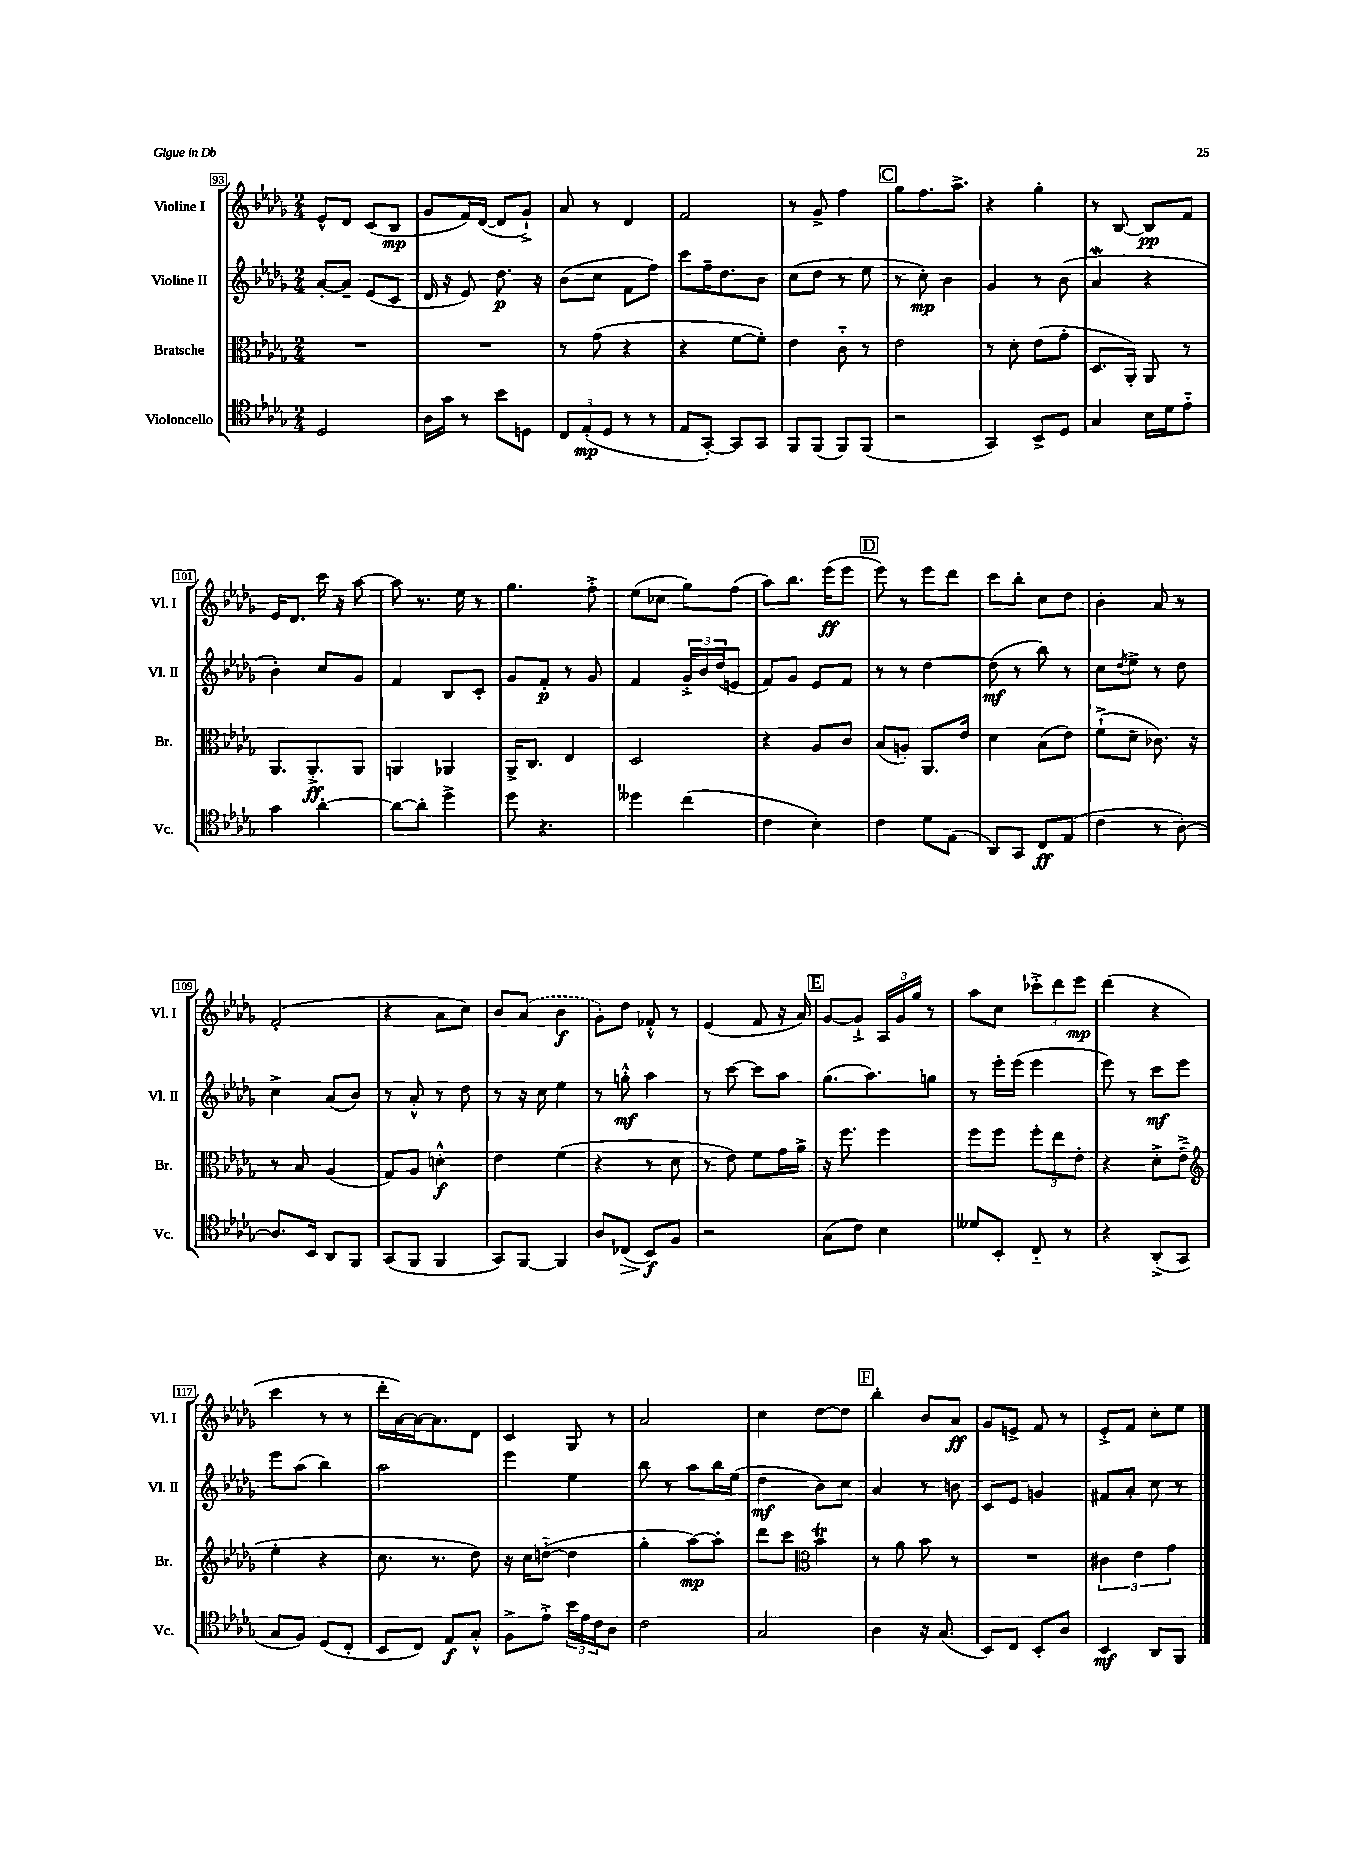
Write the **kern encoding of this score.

**kern	**kern	**kern	**kern
*staff4	*staff3	*staff2	*staff1
*clefC4	*clefC3	*clefG2	*clefG2
*k[b-e-a-d-g-]	*k[b-e-a-d-g-]	*k[b-e-a-d-g-]	*k[b-e-a-d-g-]
*M2/4	*M2/4	*M2/4	*M2/4
2D-	2r	[8a-'	8e-^^
.	.	8a-~]	8d-
.	.	(8e-	(8c
.	.	8c	8B-
=	=	=	=
16A-	2r	16d-	8g-
16g-	.	16r	.
8r	.	8e-)	16f)
.	.	.	([16d-
8b-	.	8.dd-	8d-]
8D	.	.	8g-`^)
.	.	16r	.
=	=	=	=
12C	8r	(8b-	8a-
(12E-'	.	.	.
.	(8g-	8cc	8r
12D-	.	.	.
8r	4r	8f	4d-
8r	.	8ff)	.
=	=	=	=
8E-	4r	8ccc	2f
[8GG-')	.	16ff~	.
.	.	8.dd-	.
8GG-]	[8f	.	.
8GG-	8f'])	8b-	.
=	=	=	=
8FF	4e-	(8cc	8r
(8FF	.	8dd-	8g-^
8FF)	8c'~	8r	4ff
(8FF	8r	8ee-	.
=	=	=	=
2r	2e-	8r	8gg-
.	.	8cc')	8.ff
.	.	4b-	.
.	.	.	8.aa-^
=	=	=	=
4GG-)	8r	4g-	4r
.	8d-'	.	.
8BB-^	(8e-	8r	4gg-'
8D-	8g-'	(8b-	.
=	=	=	=
4G-	8.D-	4a-	8r
.	.	.	[8B-
.	16AA-')	.	.
16B-	8AA-	4r	8B-]
16d-	.	.	.
8e-'~	8r	.	8f
=	=	=	=
4g-	8.AA-	4b-')	16e-
.	.	.	8.d-
.	8.AA-'^	.	.
[4a-'	.	8cc	16ccc
.	.	.	16r
.	8AA-	8g-	[8aa-
=	=	=	=
8a-_	4AA	4f	8aa-]
8a-']	.	.	8.r
4dd-^	4AA-	8B-	.
.	.	.	16ee-
.	.	8c'	8r
=	=	=	=
8dd-	16AA-^	8g-	4.gg-
.	8.C	.	.
4.r	.	8f'	.
.	4E-	8r	.
.	.	8g-	8ff'^
=	=	=	=
4dd--	2D-	4f	(8ee-
.	.	.	8cc-
(4cc	.	24g-'^	8gg-)
.	.	24b-	.
.	.	(24dd-	.
.	.	8e	(8ff
=	=	=	=
4c	4r	8f)	8aa-)
.	.	8g-	8.bb-
4B-')	8A-	8e-	.
.	.	.	(16eee-
.	8c	8f	8eee-
=	=	=	=
4c	(8B-	8r	8eee-)
.	8A')	8r	8r
8d-	8.AA-	[4dd-	8eee-
(8E-	.	.	8ddd-
.	16e-	.	.
=	=	=	=
8AA-)	4d-	(8dd-]	8ccc
8GG-	.	8r	8bb-'
8C	(8B-	8bb-)	8cc
(8E-	8e-)	8r	8dd-
=	=	=	=
4c	(8f`^	8cc	4b-'
.	.	8qdd-	.
.	8d-~	8ee-^	.
8r	8.c-)	8r	8a-
[8A-')	.	8dd-	8r
.	16r	.	.
=	=	=	=
8.A-]	8r	4cc^	(2f'
.	8B-	.	.
16BB-	.	.	.
8AA-	(4A-	(8a-	.
8FF	.	8b-)	.
=	=	=	=
(8GG-	8G-)	8r	4r
8FF	8A-	8a-'^^	.
4FF	4d'^^	8r	8a-
.	.	8dd-	8cc)
=	=	=	=
8GG-)	4e-	8r	8b-
[8FF	.	16r	(8a-
.	.	16cc	.
4FF]	(4f	4ee-	4b-
=	=	=	=
8A-	4r	8r	8g-')
(8C-	.	8gg'^^	8dd-
8BB-)	8r	4aa-	8f-'^^
8F	8d-	.	8r
=	=	=	=
2r	8r	8r	(4e-
.	8e-)	[8ccc	.
.	8f	8ccc]	8f
.	16g-	8aa-	16r
.	16a-^	.	16a-)
=	=	=	=
(8G-	16r	(8.gg-	[8g-
.	8.ff	.	.
8c)	.	.	8g-`^]
.	.	8.aa-)	.
4B-	4ff	.	24A-
.	.	.	24g-
.	.	.	24gg-
.	.	8gg	8r
=	=	=	=
8d--	8ff	8r	8aa-
8BB-'	8ff	16eee-'	8cc
.	.	(16eee-	.
8C'~	12ff'	4eee-	12ccc-'^
.	12ee-	.	12ddd-
8r	.	.	.
.	12e-'	.	12eee-
=	=	=	=
4r	4r	8eee-)	(4ddd-
.	.	8r	.
(8AA-'^	8d-'^	8ccc	4r
8GG-	(8e-~^	8eee-	.
=	=	=	=
*	*clefG2	*	*
8G-	4ee-'	8eee-	4ccc
8F)	.	(8aa-	.
(8D-	4r	4bb-)	8r
8C'	.	.	8r
=	=	=	=
8BB-	8.cc	2aa-	16ddd-'
.	.	.	[16a-)
8C)	.	.	16a-_
.	8.r	.	8.a-]
8E-	.	.	.
8G-'^^	8dd-)	.	8d-
=	=	=	=
8F^	16r	4eee-	4c
.	16cc	.	.
8e-'^	([8dd'~	.	.
24b-	4dd]	4ee-	8G-
24e-	.	.	.
24c	.	.	.
8A-	.	.	8r
=	=	=	=
2c	4gg-'	8bb-	2a-
.	.	8r	.
.	[8aa-)	8aa-	.
.	8aa-']	16bb-	.
.	.	(16ee-	.
=	=	=	=
2G-	8ddd-	4dd-	4cc
.	8ccc	.	.
*	*clefC3	*	*
.	4b-	8b-)	[8dd-
.	.	8cc	8dd-]
=	=	=	=
4A-	8r	4a-	4bb-'
.	8a-	.	.
16r	8b-	8r	8b-
(8.G-	.	.	.
.	8r	8b	8a-
=	=	=	=
8BB-)	2r	8c	8g-
8C	.	8e-	8e^
8BB-'	.	4g	8f
8A-	.	.	8r
=	=	=	=
4BB-	6c#	8f#	8e-'^
.	.	8a-'	8f
.	6e-	.	.
8AA-	.	8cc	8cc'
.	6g-	.	.
8FF	.	8r	8ee-
==	==	==	==
*-	*-	*-	*-
